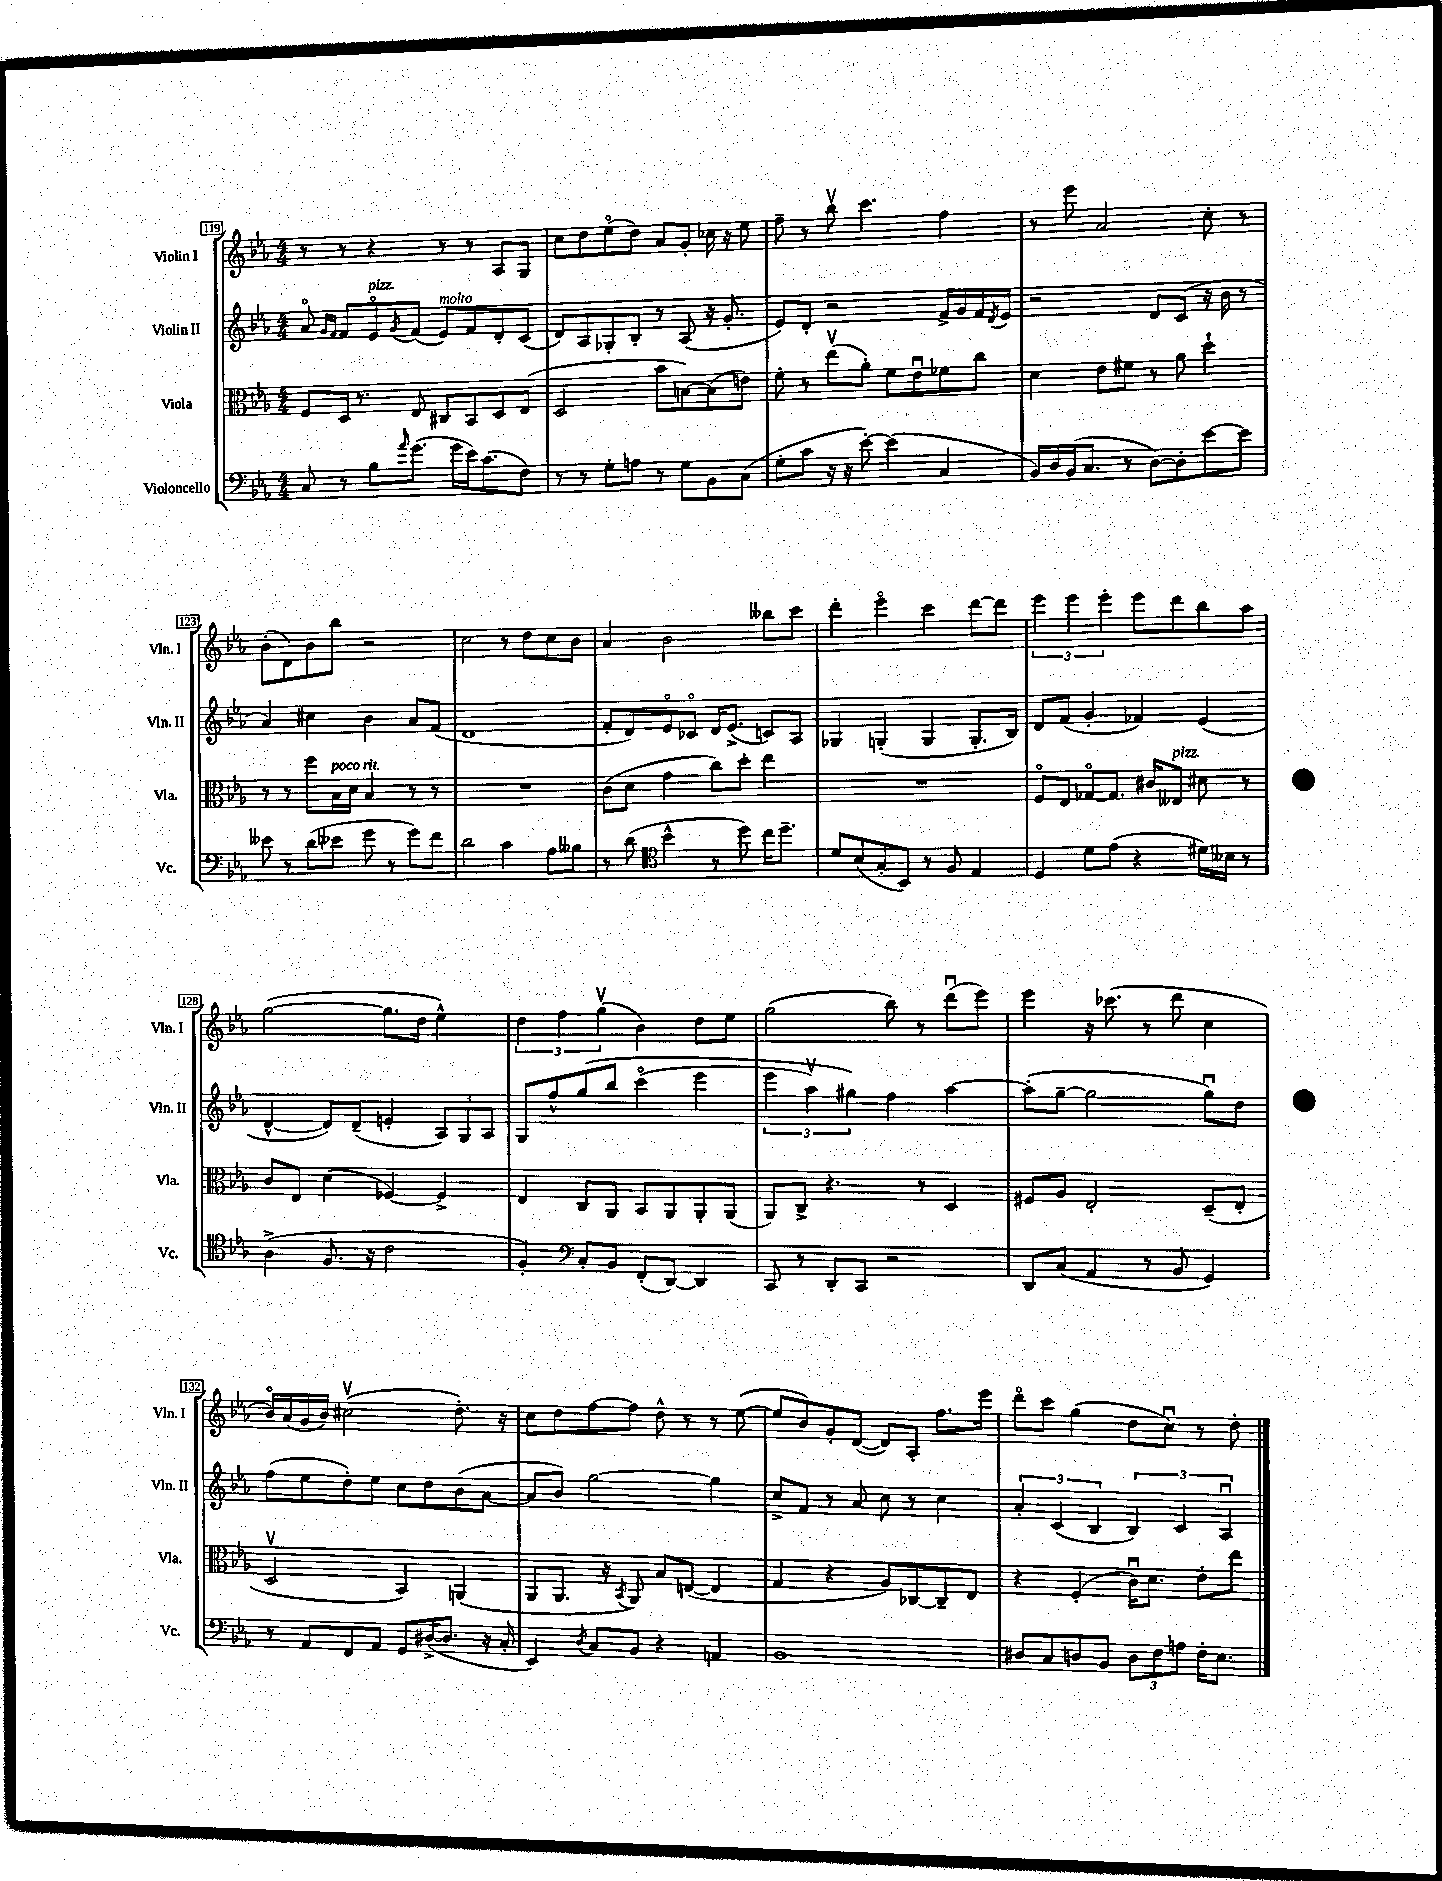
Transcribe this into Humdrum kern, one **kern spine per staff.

**kern	**kern	**kern	**kern
*staff4	*staff3	*staff2	*staff1
*clefF4	*clefC3	*clefG2	*clefG2
*k[b-e-a-]	*k[b-e-a-]	*k[b-e-a-]	*k[b-e-a-]
*M4/4	*M4/4	*M4/4	*M4/4
8C	8F	8a-o	8r
.	.	16qqg	.
.	.	16qqf	.
8r	16D	8f	8r
.	8.r	.	.
8B-	.	8e-o	4r
16qqa-	.	8qg	.
(8.g	8E-	(8f	.
.	8C#	8e-)	8r
16g	.	.	.
16e-)	8BB-	8f	8r
(8.c	.	.	.
.	8D	8d'	8A-
8F)	(8E-	(8c	8G
=	=	=	=
8r	2D	8d)	8cc
8r	.	8A-	8dd
8G'	.	8G-'	(8ee-o
8A	.	8B-'	8dd)
8r	8b-	8r	8a-
8G	[8B)	(8A-	8g'
8BB-	(8B]	16r	16cc-
.	.	8.g'	16r
(8C	8e)	.	8ee-
=	=	=	=
8G'	8f'	8e-)	8ff~
8c	8r	8d'	8r
16r	(8ee-v	2r	8bb-v
16r	.	.	.
[8e-')	8a-')	.	4.ccc
(4e-]	8f	.	.
.	8e-u	.	.
4C	8f-	16f^	4ff
.	.	16g	.
.	8cc	16f	.
.	.	8qd	.
.	.	16e-	.
=	=	=	=
16BB-)	4d	2r	8r
16D	.	.	.
(16BB-	.	.	8eee-
8.C	.	.	.
.	8e-	.	2a-
8r	8f#	.	.
[8D)	8r	8d	.
8D']	8a-	(8c	.
[8e-	4dd`	16r	8cc'
.	.	16b-	.
8e-]	.	8r	8r
=	=	=	=
8e--	8r	4a-)	(8b-'
8r	8r	.	8d)
(8d	8ff	4cc#	8b-
8e-	16B-	.	8bb-
.	16d	.	.
8g	4B-	4b-	2r
8r	.	.	.
8g)	8r	8a-	.
8f	8r	(8f	.
=	=	=	=
2d	1r	1d	2cc
4c	.	.	8r
.	.	.	8dd
8A-	.	.	8cc
8B--	.	.	8b-
=	=	=	=
8r	(8c	8f'	4a-
(8d	8d	8d)	.
*clefC4	*	*	*
4b-^^	4g	8e-o	2b-
.	.	8c-o	.
8r	8cc)	16d	.
.	.	(8.e-^	.
8dd)	8dd'	.	.
16cc	4ee-	8c)	8bb--
8.dd~	.	.	.
.	.	8A-	8ccc
=	=	=	=
8d	1r	4G-	4ddd'
(8B-	.	.	.
8G'	.	(4G'	4eee-o
8BB-)	.	.	.
8r	.	4G	4ccc
8F	.	.	.
4E-	.	8.G'	[8ddd
.	.	.	8ddd]
.	.	16B-)	.
=	=	=	=
4D	8Fo	8d	6eee-
.	8E-	(8f	.
.	.	.	6eee-
8d	[8G-o	4g'	.
.	.	.	6eee-'
(8e-	8.G-]	.	.
4r	.	4f-)	8eee-
.	16c#	.	.
.	8E--	.	8ddd
16d#)	8d#	(4e-	8bb-
16B--	.	.	.
8r	8r	.	8aa-
=	=	=	=
(4A-^	8c	[4d^^	([2gg
.	8E-	.	.
8.F	(4d	8d])	.
.	.	(8d~	.
16r	.	.	.
2c	[4F-)	4e'	8.gg]
.	.	.	16dd
.	4F-^]	12A-)	4ee-^^)
.	.	12G	.
.	.	12A-	.
=	=	=	=
4F')	4E-	8G	6dd
.	.	8ff^^	.
.	.	.	6ff
*clefF4	*	*	*
8C'	8C	&(8gg	.
.	.	.	(6ggv
8BB-	8AA-	8bb-	.
(8FF'	8BB-	(4ccco	4b-)
[8DD)	8AA-	.	.
4DD]	8AA-'	4eee-	8dd
.	(8AA-	.	8ee-
=	=	=	=
8CC	8AA-)	6eee-	(2gg
8r	8C^	.	.
.	.	6aa-v)	.
8DD'	4.r	.	.
.	.	6gg#&)	.
8CC	.	.	.
2r	.	4ff	8bb-)
.	8r	.	8r
.	4D	[4aa-	(8dddu
.	.	.	8eee-)
=	=	=	=
8DD	8F#	(8aa-']	4eee-
(8C	8A-	[8gg~	.
4AA-	2E-'	2gg]	16r
.	.	.	(8.ccc-
8r	.	.	8r
8BB-	.	.	8ddd
4GG)	(8D~	8ggu)	4cc
.	8E-'	8dd	.
=	=	=	=
8r	2Dv	(8ff	16b-o)
.	.	.	(16a-
8AA-	.	8ee-	16g
.	.	.	16b-)
8FF	.	8dd')	(2cc#v
8AA-	.	8ee-	.
8GG	4BB-)	8cc	.
([16D#^	.	8dd	.
8.D#]	.	.	.
.	(4AA	(8b-	8.dd')
16r	.	[8a-	.
16C'	.	.	16r
=	=	=	=
4EE-)	8AA-	8a-]	8cc
.	8.AA-	8b-)	8dd
8qD	.	.	.
8C	.	[2gg	[8ff
.	16r	.	.
.	8qBB-	.	.
8BB-	8AA-)	.	8ff]
4r	8B-	.	8dd^^
.	([8E	.	8r
4AA	4E]	4gg]	8r
.	.	.	([8ee-
=	=	=	=
1BB-	4G	8cc^	8ee-]
.	.	8f	8b-)
.	4r	8r	8g'
.	.	8a-	([8d
.	8A-)	8cc	8d])
.	[8C-	8r	8A-'
.	8C-~]	4cc	8.ff
.	8E-	.	.
.	.	.	16eee-
=	=	=	=
8D#	4r	6a-'	8dddo
8C	.	.	8ccc
.	.	(6c	.
8D	(4F'	.	(4gg
.	.	6B-	.
8BB-	.	.	.
12D	16cu)	6B-)	8dd
.	8.d	.	.
12F	.	.	.
.	.	.	8ccu)
12A	.	6c	.
16F'	8e-'	.	8r
8.E-	.	.	.
.	.	6A-u	.
.	8ee-	.	8dd'
==	==	==	==
*-	*-	*-	*-
